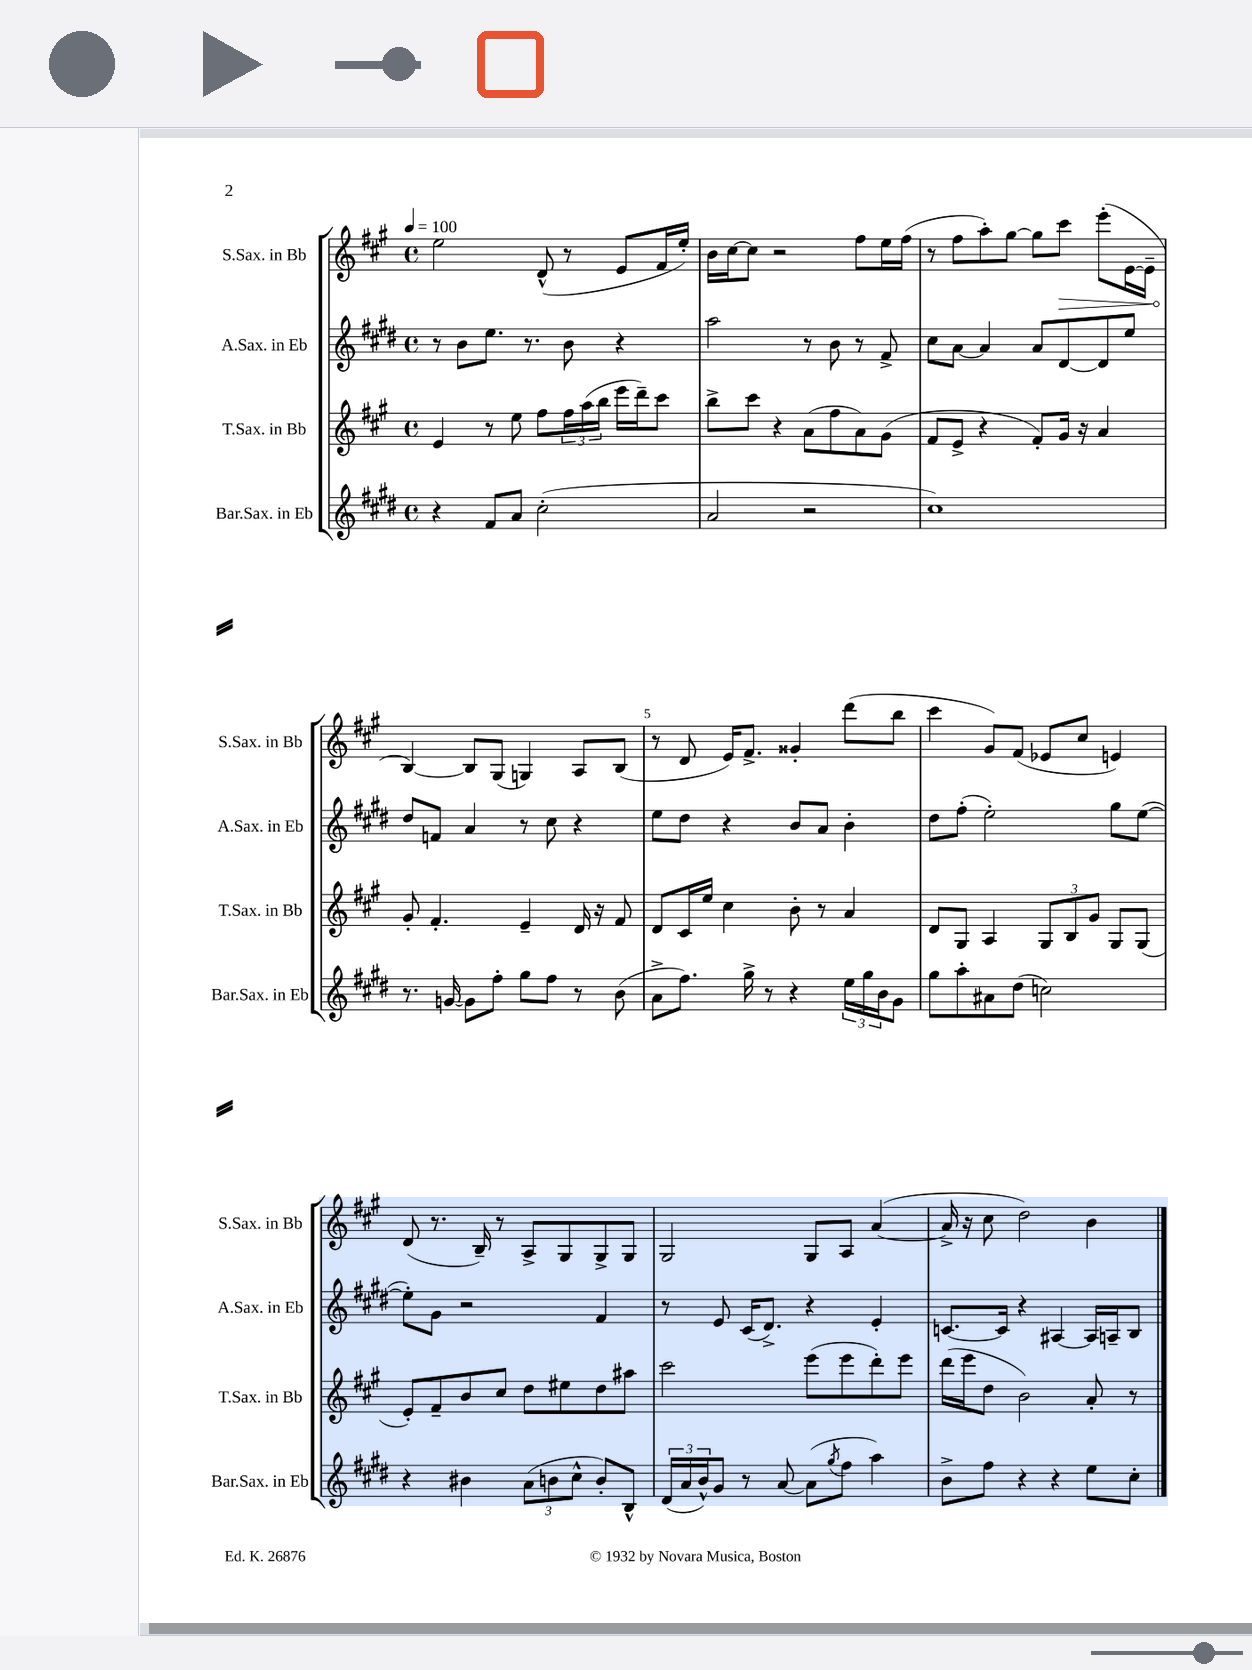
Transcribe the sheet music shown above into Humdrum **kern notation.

**kern	**kern	**kern	**kern
*staff4	*staff3	*staff2	*staff1
*clefG2	*clefG2	*clefG2	*clefG2
*k[f#c#g#d#]	*k[f#c#g#]	*k[f#c#g#d#]	*k[f#c#g#]
*M4/4	*M4/4	*M4/4	*M4/4
*met(c)	*met(c)	*met(c)	*met(c)
*MM100	*MM100	*MM100	*MM100
4r	4e	8r	2ee
.	.	8b	.
8f#	8r	8.ee	.
8a	8ee	.	.
.	.	8.r	.
(2cc#'	8ff#	.	(8d^^
.	24ff#	8b	8r
.	(24aa	.	.
.	24bb	.	.
.	16eee	4r	8e
.	16ddd~)	.	.
.	8ccc#	.	16f#
.	.	.	16ee')
=	=	=	=
2a	8bb^	2aa	16b
.	.	.	[16cc#
.	8ccc#	.	8cc#]
.	4r	.	2r
2r	(8a	8r	.
.	8ff#	8b	.
.	8a)	8r	8ff#
.	(8g#	8f#^	16ee
.	.	.	(16ff#
=	=	=	=
1cc#)	8f#	8cc#	8r
.	8e^	[8a	8ff#
.	4r	4a]	8aa')
.	.	.	[8gg#
.	8f#')	8a	8gg#]
.	16g#	[8d#	8ccc#
.	16r	.	.
.	4a	8d#]	(8eee'
.	.	8ee	[16e
.	.	.	16e~]
=	=	=	=
8.r	8g#'	8dd#	[4B)
.	4.f#'	8f	.
[16g	.	.	.
8g]	.	4a	8B]
8ff#'	.	.	(8G#
8gg#	4e~	8r	4G)
8ff#	.	8cc#	.
8r	16d	4r	8A
.	16r	.	.
(8b	8f#	.	(8B
=	=	=	=
8a^	8d	8ee	8r
8.ff#)	16c#	8dd#	8d
.	16ee	.	.
.	4cc#	4r	16e)
16gg#^	.	.	8.f#^
8r	.	.	.
4r	8b'	8b	4g##'
.	8r	8a	.
24ee	4a	4b'	(8ddd
24gg#	.	.	.
24b	.	.	.
8g#	.	.	8bb
=	=	=	=
8gg#	8d	8dd#	4ccc#
8aa'	8G#	(8ff#'	.
8a#	4A	2ee')	8g#)
(8dd#	.	.	(8f#
2cc)	12G#	.	8e-
.	12B	.	.
.	.	.	8cc#
.	12g#	.	.
.	8G#	8gg#	4e)
.	(8G#	([8ee	.
=	=	=	=
4r	8e')	8ee'])	(8d
.	8f#~	8g#	8.r
4b#	8b	2r	.
.	.	.	16B~)
.	8cc#	.	8r
(12a	8dd	.	8A^
12b	.	.	.
.	8ee#	.	8G#
12cc#^^	.	.	.
8b')	8dd	4f#	8G#^
8B^^	8aa#	.	8G#
=	=	=	=
(24d#	2ccc#	8r	2G#
24a	.	.	.
24b^^)	.	.	.
8g#	.	8e	.
8r	.	(16c#	.
.	.	8.d#^)	.
[8a	.	.	.
(8a]	(8eee	4r	8G#
8qgg#	.	.	.
8ff#	8eee	.	8A
4aa)	8ddd')	4e'	([4a
.	8eee	.	.
=	=	=	=
8b^	(16ddd	[8.c	16a^]
.	16eee	.	16r
8ff#	8dd	.	8cc#
.	.	16c]	.
4r	2b)	4r	2dd)
4r	.	[4A#	.
8ee	8a'	16A#]	4b
.	.	16A~	.
8cc#'	8r	8B	.
==	==	==	==
*-	*-	*-	*-
